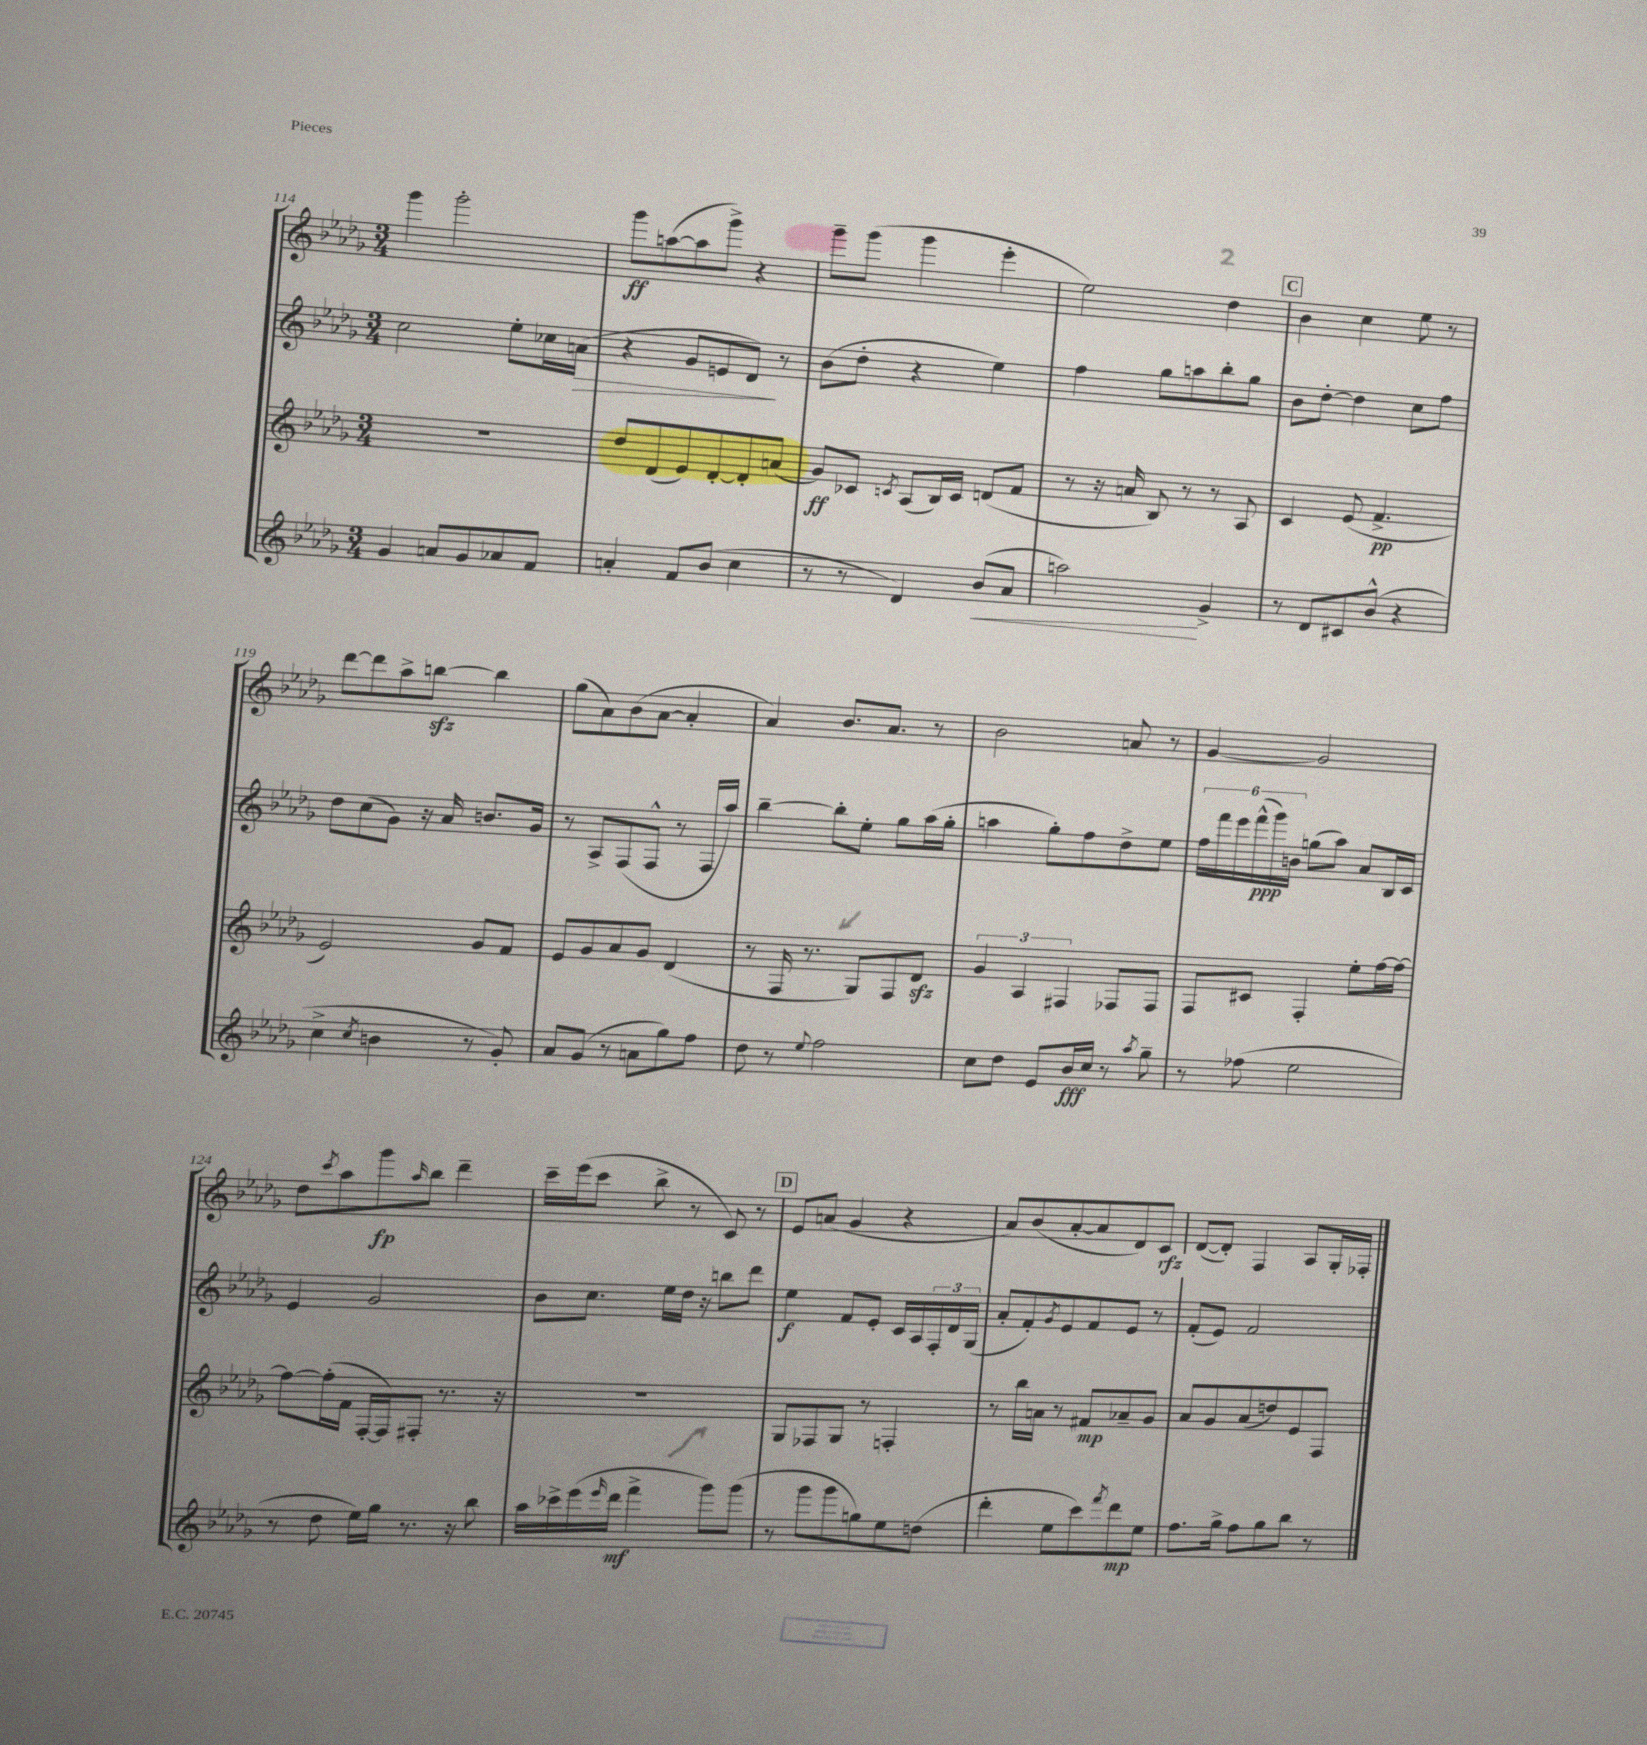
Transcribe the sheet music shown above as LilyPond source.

<<
\new StaffGroup <<
\new Staff = "s0" {
    \clef treble \key des \major \numericTimeSignature \time 3/4
    ges'''4 ges'''2-. |
    ges'''8\ff a''8~( a''8 ges'''8->) r4 |
    ges'''8-- ges'''8( ges'''4 ees'''4-. |
    ees''2) des''4 |
    \mark \markup { \box "C" } bes'4 c''4 ees''8 r8 |
    des'''8~ des'''8 aes''8-> b''8~\sfz b''4 |
    ges''8( aes'8) bes'8( aes'8~ aes'4-. |
    aes'4) bes'8. aes'8. r8 |
    bes'2 a'8 r8 |
    ges'4~ ges'2 |
    des''8 \acciaccatura { c'''8 } aes''8 ges'''8\fp \grace { aes''16 } bes''8 des'''4-- |
    c'''16-- ees'''16( c'''8 bes''8-> r8 c'8) r8 |
    \mark \markup { \box "D" } ees'8 a'8( ges'4 r4 |
    aes'8) bes'8( aes'8~-. aes'8 des'8) c'8\rfz |
    des'8~( des'8-.) f4 aes8 ges16-. fes16-. \bar "|." |
}
\new Staff = "s1" {
    \clef treble \key des \major \numericTimeSignature \time 3/4
    c''2 ees''8-. ces''16 a'16\>( |
    r4 ges'8 e'8 des'8\!) r8 |
    bes'8( des''8-. r4 ees''4) |
    f''4 ges''8 a''8 bes''8-. ges''8 |
    \mark \markup { \box "C" } bes'8 des''8~-. des''4 c''8 f''8 |
    des''8 c''8( ges'8) r16 aes'16 b'8. ges'16 |
    r8 aes8-> f8( f8-^ r8 f16 aes''16) |
    bes''4~-- bes''8-. ees''8-. ges''8 aes''16( ges''16-. |
    a''4 ges''8-.) f''8 des''8-> ees''8 |
    \tuplet 6/4 { f''16 f'''16 ees'''16 f'''16-^\ppp( ges'''16) b'16 } g''8( aes''8) aes'8 bes16 c'16 |
    ees'4 ges'2 |
    bes'8 c''8. ees''16 des''16 r16 b''8 des'''8 |
    \mark \markup { \box "D" } ees''4\f f'8 ees'8-. c'16 aes16 \tuplet 3/2 { f16-. des'16 ges16( } |
    aes'8-. f'8-.) \acciaccatura { ges'8 } ees'8 f'8 ees'8 r8 |
    f'8-.( ees'8) f'2 \bar "|." |
}
\new Staff = "s2" {
    \clef treble \key des \major \numericTimeSignature \time 3/4
    R2. |
    des''8 des'8( ees'8) des'8~-. des'8-. a'8( |
    ges'8\ff) ces'8 \acciaccatura { c'8 } aes8( bes16) c'16 d'8( f'8 |
    r8 r16 a'16 bes8) r8 r8 aes8 |
    \mark \markup { \box "C" } c'4 ees'8( f'4.->\pp |
    ees'2) ges'8 f'8 |
    ees'8 ges'8 aes'8 ges'8 des'4( |
    r8 f16 r8. ges8) f8 des'8\sfz |
    \tuplet 3/2 { ges'4 aes4 fis4 } fes8 fes8 |
    f8 cis'8 f4-. ees''8-. f''16~ f''16~ |
    f''8~ f''16-.( f'16 f16~-. f16) fis8-. r8. r16 |
    R2. |
    \mark \markup { \box "D" } ges8 fes8 ges8 r8 f4-. |
    r8 bes''16 a'16 r8 fis'8\mp aes'8-- ges'8 |
    aes'8 ges'8 aes'8( d''8) ees'8 f8 \bar "|." |
}
\new Staff = "s3" {
    \clef treble \key des \major \numericTimeSignature \time 3/4
    ges'4 a'8 ges'8 aes'8 f'8 |
    a'4-. f'8 bes'8( c''4 |
    r8 r8 des'4) bes'8\<( aes'8 |
    a''2\!) ges'4-> |
    \mark \markup { \box "C" } r8 des'8 cis'8 bes'8-^( r4 |
    c''4-> \acciaccatura { c''8 } b'4 r8 ges'8-.) |
    aes'8 ges'8( r8 a'8 ges''8) f''8 |
    des''8 r8 \appoggiatura { ees''8 } f''2 |
    c''8 des''8 ees'8 bes'16\fff c''16 r8 \acciaccatura { aes''8 } ges''8-- |
    r8 fes''8( ees''2 |
    r8 des''8 ees''16) ges''16 r8. r16 bes''8 |
    aes''16 ces'''16-> ees'''16( \grace { ees'''16 } des'''16\mf f'''4-> ges'''8) ges'''8( |
    \mark \markup { \box "D" } r8 ges'''8 ges'''8 g''8) ees''8 d''8( |
    des'''4-. ees''8 c'''8) \acciaccatura { f'''8 } des'''8\mp ees''8 |
    f''8. ges''16-> f''8 ges''8 bes''8 r8 \bar "|." |
}
>>
>>
\layout { \context { \Score currentBarNumber = #114 } }
